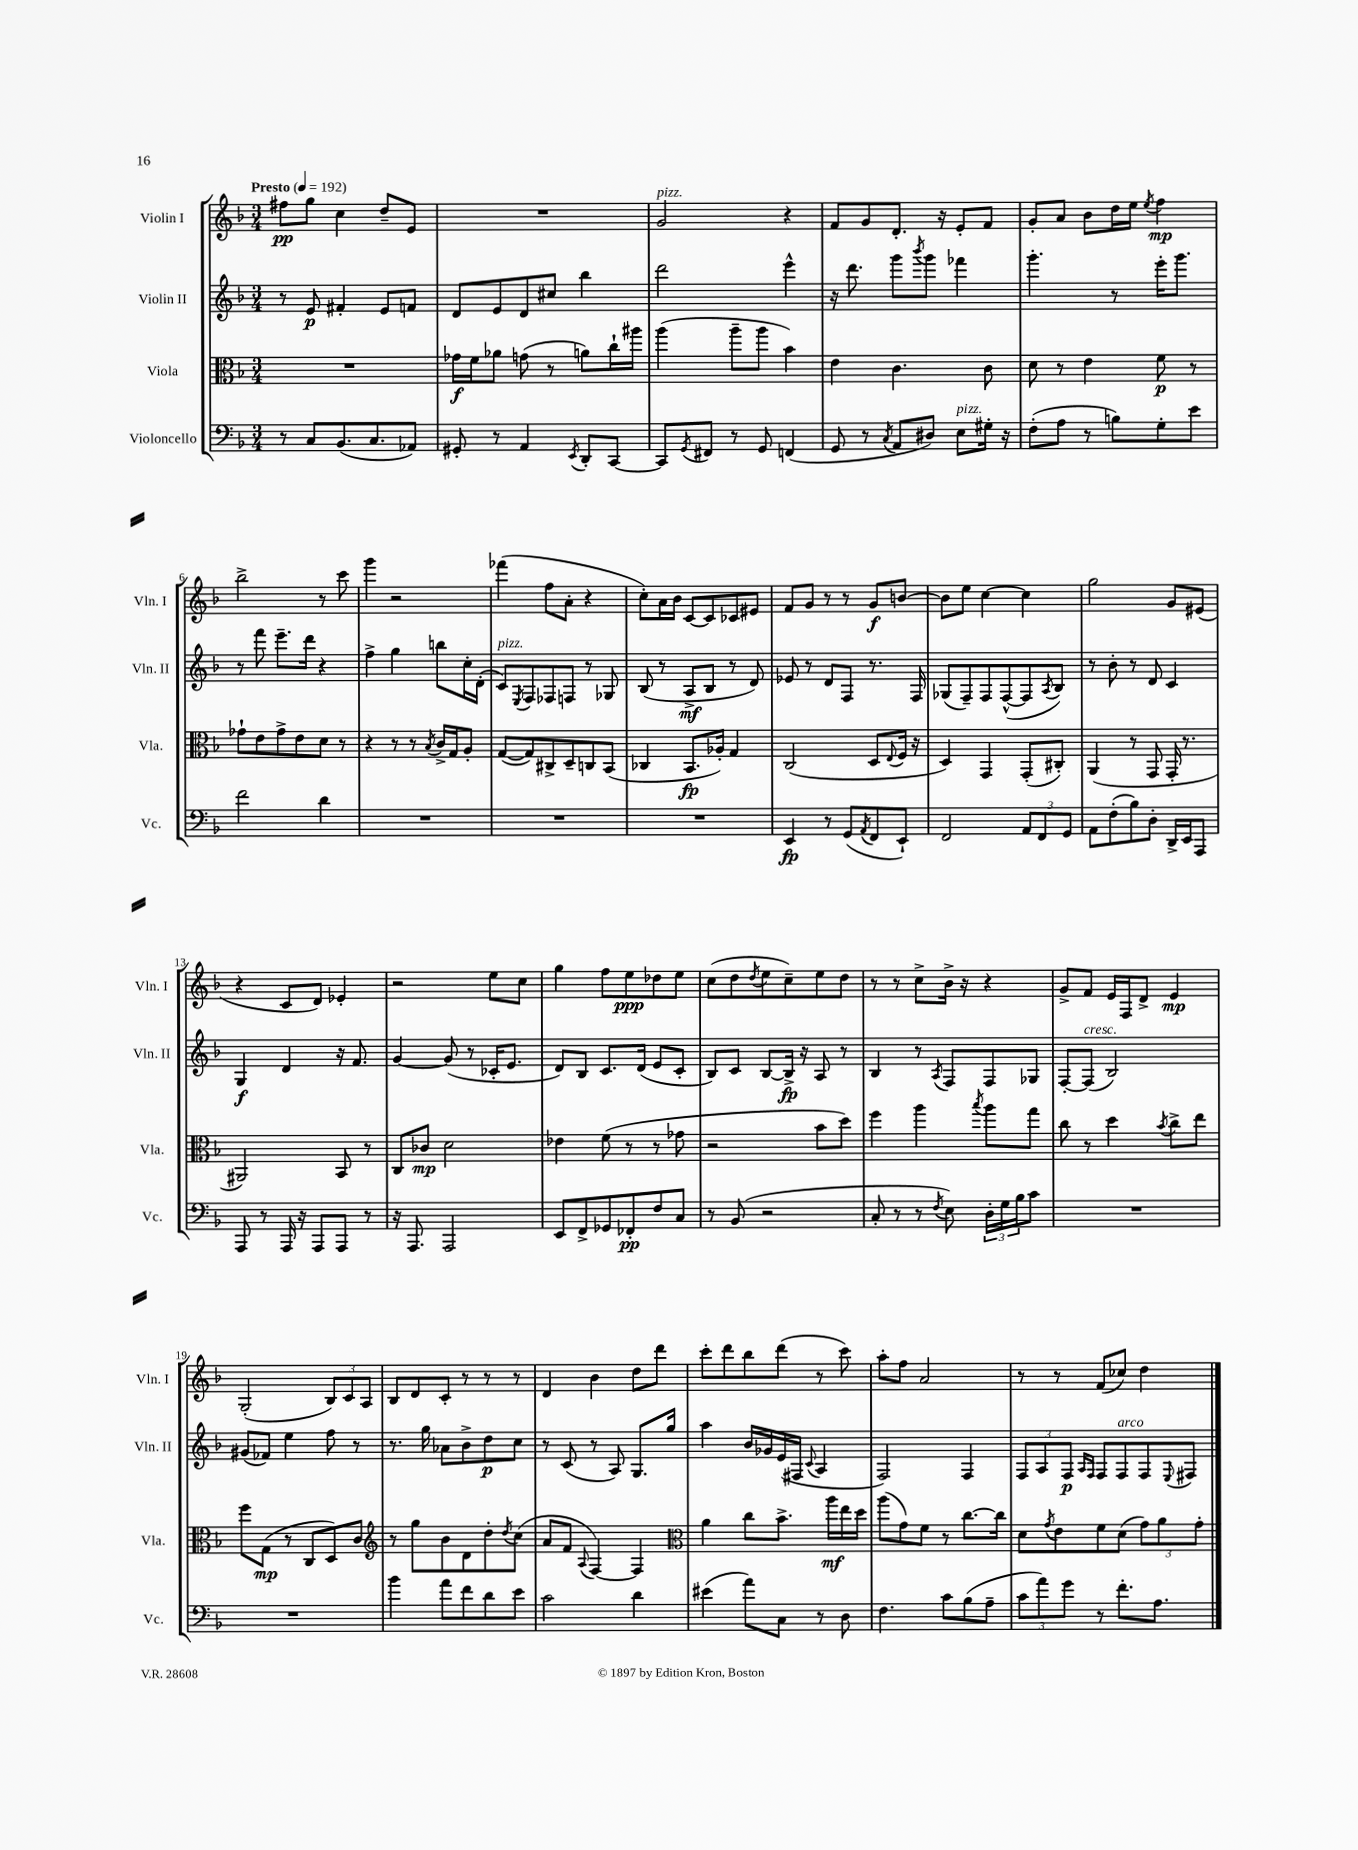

**kern	**dynam	**kern	**dynam	**kern	**dynam	**kern	**dynam
*part4	*part4	*part3	*part3	*part2	*part2	*part1	*part1
*staff4	*staff4	*staff3	*staff3	*staff2	*staff2	*staff1	*staff1
*I"Violoncello	*	*I"Viola	*	*I"Violin II	*	*I"Violin I	*
*I'Vc.	*	*I'Vla.	*	*I'Vln. II	*	*I'Vln. I	*
*clefF4	*	*clefC3	*	*clefG2	*	*clefG2	*
*k[b-]	*	*k[b-]	*	*k[b-]	*	*k[b-]	*
*M3/4	*	*M3/4	*	*M3/4	*	*M3/4	*
*MM192	*	*MM192	*	*MM192	*	*MM192	*
=1	=1	=1	=1	=1	=1	=1	=1
!	!	!	!	!	!	!LO:TX:a:B:t=Presto	!
8r	.	2.r	.	8r	.	8ff#X\L	pp
8C/L	.	.	.	8e/	p	8gg\J	.
(8.BB-/	.	.	.	4f#X'/	.	4cc\	.
8.C/	.	.	.	.	.	.	.
.	.	.	.	8e/L	.	8dd~/L	.
8AA-X/J)	.	.	.	8fn/J	.	8e/J	.
=2	=2	=2	=2	=2	=2	=2	=2
8GG#X'/	.	16g-X\LL	f	8d/L	.	2.r	.
.	.	16f\J	.	.	.	.	.
8r	.	8a-X\J	.	8e/	.	.	.
4AA/	.	(8gn\	.	8d/	.	.	.
.	.	8r	.	8cc#X/J	.	.	.
8qEE/	.	.	.	.	.	.	.
8DD'/L	.	8an\L)	.	4bb-\	.	.	.
[8CC/J	.	16cc`\L	.	.	.	.	.
.	.	16aa#X\JJ	.	.	.	.	.
=3	=3	=3	=3	=3	=3	=3	=3
!	!	!	!	!	!	!LO:TX:a:i:t=pizz.	!
8CC/L]	.	(4aa\	.	2ddd\	.	2g/	.
8qGG/	.	.	.	.	.	.	.
8FF#X/J	.	.	.	.	.	.	.
8r	.	8aa~\L	.	.	.	.	.
8GG/	.	8aa\J	.	.	.	.	.
(4FFn/	.	4b-\)	.	4eee^^\	.	4r	.
=4	=4	=4	=4	=4	=4	=4	=4
8GG/	.	4e\	.	16r	.	8f/L	.
.	.	.	.	8.ddd\	.	.	.
8r	.	.	.	.	.	8g/	.
8qC/	.	.	.	.	.	.	.
8AA/L	.	4.c\	.	8ggg\L	.	8.d'/J	.
.	.	.	.	8qbbb-/	.	.	.
8D#X/J)	.	.	.	8ggg\J	.	.	.
.	.	.	.	.	.	16r	.
!LO:TX:a:i:t=pizz.	!	!	!	!	!	!	!
8E\L	.	.	.	4fff-X\	.	8e'/L	.
16G#X'\Jk	.	8c\	.	.	.	8f/J	.
16r	.	.	.	.	.	.	.
=5	=5	=5	=5	=5	=5	=5	=5
(8F'\L	.	8d\	.	4.ggg'\	.	8g'/L	.
8A\J	.	8r	.	.	.	8a/J	.
8r	.	4e\	.	.	.	8b-\L	.
8Bn\L)	.	.	.	8r	.	16dd\L	.
.	.	.	.	.	.	16ee\JJ	.
.	.	.	.	.	.	8qee/	.
8G'\	.	8f\	p	16eee'\KL	.	4ff\	mp
.	.	.	.	8.ggg\J	.	.	.
8e\J	.	8r	.	.	.	.	.
!!LO:LB:g=z
=6	=6	=6	=6	=6	=6	=6	=6
2f\	.	8g-X`\L	.	8r	.	2bb-^\	.
.	.	8e\	.	8fff\	.	.	.
.	.	8g-^\	.	8.eee~\L	.	.	.
.	.	8e\	.	.	.	.	.
.	.	.	.	16ddd\Jk	.	.	.
4d\	.	8d\J	.	4r	.	8r	.
.	.	8r	.	.	.	8ccc\	.
=7	=7	=7	=7	=7	=7	=7	=7
2.r	.	4r	.	4ff^\	.	4ggg\	.
.	.	8r	.	4gg\	.	2r	.
.	.	8r	.	.	.	.	.
.	.	8qB-/	.	.	.	.	.
.	.	16c^/LL	.	8bbn\L	.	.	.
.	.	16G/J	.	.	.	.	.
.	.	8A'/J	.	16cc'\L	.	.	.
.	.	.	.	(16d'\JJ	.	.	.
=8	=8	=8	=8	=8	=8	=8	=8
!	!	!	!	!LO:TX:a:i:t=pizz.	!	!	!
2.r	.	([8G/L	.	8c/L)	.	(4fff-X\	.
.	.	.	.	8qE/	.	.	.
.	.	8G/])	.	8F/	.	.	.
.	.	8C#X^/	.	8F-X/	.	8ff\L	.
.	.	8D~/	.	8Fn/J	.	8a'\J	.
.	.	8Cn/	.	8r	.	4r	.
.	.	(8BB-/J	.	8G-X/	.	.	.
=9	=9	=9	=9	=9	=9	=9	=9
2.r	.	4C-X/	.	(8B-/	.	8cc'\L)	.
.	.	.	.	8r	.	16a\L	.
.	.	.	.	.	.	16b-\JJ	.
.	.	8.BB-/L	fp	8A^/L	mf	[8c/L	.
.	.	.	.	8B-/J	.	8c/]	.
.	.	16A-X'/Jk)	.	.	.	.	.
.	.	4G/	.	8r	.	8c-X/	.
.	.	.	.	8d/)	.	8e#X/J	.
=10	=10	=10	=10	=10	=10	=10	=10
4EE/	fp	(2C/	.	8e-X/	.	8f/L	.
.	.	.	.	8r	.	8g/J	.
8r	.	.	.	8d/L	.	8r	.
(8GG/L	.	.	.	8F/J	.	8r	.
8qAA/	.	.	.	.	.	.	.
8FF/	.	8D/L	.	8.r	.	8g/L	f
.	.	8qqE/	.	.	.	.	.
8EE`/J)	.	16F/Jk	.	.	.	[8bn/J	.
.	.	16r	.	16F/	.	.	.
=11	=11	=11	=11	=11	=11	=11	=11
2FF/	.	4D/)	.	(8G-X/L	.	8b\L]	.
.	.	.	.	8F~/)	.	8ee\J	.
.	.	4GG/	.	8F/	.	[4cc\	.
.	.	.	.	([8F^^/	.	.	.
12AA/L	.	(8GG'/L	.	8F/]	.	4cc\]	.
12FF/	.	.	.	.	.	.	.
.	.	.	.	8qA/	.	.	.
.	.	8C#X'/J)	.	8B-/J)	.	.	.
12GG/J	.	.	.	.	.	.	.
=12	=12	=12	=12	=12	=12	=12	=12
8AA\L	.	(4AA/	.	8r	.	2gg\	.
(8F'\	.	.	.	8b-'\	.	.	.
8B-\)	.	8r	.	8r	.	.	.
8D'\J	.	8GG/	.	8d/	.	.	.
16DD^/LL	.	16GG'/	.	4c/	.	8g/L	.
16EE/J	.	8.r	.	.	.	.	.
8AAA/J	.	.	.	.	.	(8e#X/J	.
!!LO:LB:g=z
=13	=13	=13	=13	=13	=13	=13	=13
8AAA/	.	2AA#X/)	.	4G/	f	4r	.
8r	.	.	.	.	.	.	.
16AAA/	.	.	.	4d/	.	8c/L	.
16r	.	.	.	.	.	.	.
8AAA/L	.	.	.	.	.	8d/J)	.
8AAA/J	.	8BB-/	.	16r	.	4e-X'/	.
.	.	.	.	8.f/	.	.	.
8r	.	8r	.	.	.	.	.
=14	=14	=14	=14	=14	=14	=14	=14
16r	.	8C/L	.	[4g/	.	2r	.
8.AAA/	.	.	.	.	.	.	.
.	.	8c-X/J	mp	.	.	.	.
2AAA/	.	2d\	.	(8g/]	.	.	.
.	.	.	.	8r	.	.	.
.	.	.	.	16c-X'/KL	.	8ee\L	.
.	.	.	.	8.e/J	.	.	.
.	.	.	.	.	.	8cc\J	.
=15	=15	=15	=15	=15	=15	=15	=15
8EE/L	.	4e-X\	.	8d/L)	.	4gg\	.
8FF^/	.	.	.	8B-/J	.	.	.
8GG-X/	.	(8f\	.	8.c/L	.	8ff\L	.
8FF-X'/	pp	8r	.	.	.	8ee\	ppp
.	.	.	.	(16d/Jk	.	.	.
8F/	.	8r	.	8e/L	.	8dd-X\	.
8C/J	.	8g-X\	.	8c'/J	.	8ee\J	.
=16	=16	=16	=16	=16	=16	=16	=16
8r	.	2r	.	8B-/L)	.	(8cc\L	.
(8BB-/	.	.	.	8c/J	.	8dd\	.
.	.	.	.	.	.	8qdd/	.
2r	.	.	.	[8B-/L	.	8ee\	.
.	.	.	.	16B-^/Jk]	fp	8cc~\)	.
.	.	.	.	16r	.	.	.
.	.	8b-\L	.	8A/	.	8ee\	.
.	.	8dd\J)	.	8r	.	8dd\J	.
=17	=17	=17	=17	=17	=17	=17	=17
8C'/	.	4ff\	.	4B-/	.	8r	.
8r	.	.	.	.	.	8r	.
8r	.	4aa\	.	8r	.	8cc^\L	.
8qF/	.	.	.	8qA/	.	.	.
8E\)	.	.	.	8F/L	.	16b-^\Jk	.
.	.	.	.	.	.	16r	.
.	.	8qbb-/	.	.	.	.	.
24D'\LL	.	8aa\L	.	8F/	.	4r	.
24G\	.	.	.	.	.	.	.
24B-\J	.	.	.	.	.	.	.
8c\J	.	8gg\J	.	8G-X/J	.	.	.
=18	=18	=18	=18	=18	=18	=18	=18
2.r	.	8cc\	.	[8F'/L	.	8g^/L	.
!	!	!	!	!LO:TX:a:i:t=cresc.	!	!	!
.	.	8r	.	(8F/J]	.	8f/J	.
.	.	4dd\	.	2B-/)	.	16e/LL	.
.	.	.	.	.	.	16F/J	.
.	.	.	.	.	.	8d^/J	.
.	.	8qb-/	.	.	.	.	.
.	.	8cc^\L	.	.	.	4e/	mp
.	.	8ee\J	.	.	.	.	.
!!LO:LB:g=z
=19	=19	=19	=19	=19	=19	=19	=19
2.r	.	8ff\L	.	(8g#X/L	.	(2G'/	.
.	.	(8G\J	mp	8f-X/J)	.	.	.
.	.	8r	.	4ee\	.	.	.
.	.	8C/L	.	.	.	.	.
.	.	8D/)	.	8ff\	.	12B-/L)	.
.	.	.	.	.	.	12c/	.
.	.	8c/J	.	8r	.	.	.
.	.	.	.	.	.	12A/J	.
=20	=20	=20	=20	=20	=20	=20	=20
*	*	*clefG2	*	*	*	*	*
4b-\	.	8r	.	8.r	.	8B-/L	.
.	.	8gg\L	.	.	.	8d/	.
.	.	.	.	16gg\	.	.	.
8a\L	.	8b-\	.	8a-X\L	.	8c'/J	.
8f\	.	8d\	.	8b-^\	.	8r	.
8d\	.	8dd'\	.	8dd\	p	8r	.
.	.	8qdd/	.	.	.	.	.
8e\J	.	(8cc\J	.	8cc\J	.	8r	.
=21	=21	=21	=21	=21	=21	=21	=21
2c\	.	8a/L	.	8r	.	4d/	.
.	.	8f/J	.	(8c/	.	.	.
.	.	8qqA/	.	.	.	.	.
.	.	[4F/)	.	8r	.	4b-\	.
.	.	.	.	8A/)	.	.	.
4d\	.	4F/]	.	8.G/L	.	8dd\L	.
.	.	.	.	.	.	8ddd\J	.
.	.	.	.	16gg/Jk	.	.	.
=22	=22	=22	=22	=22	=22	=22	=22
*	*	*clefC3	*	*	*	*	*
(4e#X\	.	4a\	.	4aa\	.	8ccc'\L	.
.	.	.	.	.	.	8ddd\	.
8a\L)	.	8cc\L	.	16b-/LL	.	8bb-\	.
.	.	.	.	16g-X/	.	.	.
8C\J	.	8.b-^\J	.	(16e/	.	(8ddd\J	.
.	.	.	.	16F#X/JJ	.	.	.
.	.	.	.	8qqc/	.	.	.
8r	.	.	.	4A/	.	8r	.
.	.	16aa\LL	mf	.	.	.	.
8D\	.	16ee\	.	.	.	8ccc\)	.
.	.	16dd\JJ	.	.	.	.	.
=23	=23	=23	=23	=23	=23	=23	=23
4.F\	.	(8aa\L	.	2F/)	.	8aa'\L	.
.	.	8g\)	.	.	.	8ff\J	.
.	.	8f\J	.	.	.	2a/	.
8c\L	.	8r	.	.	.	.	.
(8B-\	.	[8.cc\L	.	4F/	.	.	.
8A~\J	.	.	.	.	.	.	.
.	.	16cc\Jk]	.	.	.	.	.
=24	=24	=24	=24	=24	=24	=24	=24
12c\L	.	8d\L	.	12F/L	.	8r	.
12a\)	.	.	.	12A/	.	.	.
.	.	8qg/	.	.	.	.	.
.	.	8e\	.	.	.	8r	.
12g\J	.	.	.	12F/J	p	.	.
.	.	.	.	16qqA/LL	.	.	.
.	.	.	.	16qqF/JJ	.	.	.
8r	.	8f\	.	8F/L	.	(8f/L	.
!	!	!	!	!LO:TX:a:i:t=arco	!	!	!
8.f'\L	.	(8d\J	.	8F/	.	8cc-X/J)	.
.	.	12g\L)	.	8F/	.	4dd\	.
8.A\J	.	.	.	.	.	.	.
.	.	12a\	.	.	.	.	.
.	.	.	.	8qqE/	.	.	.
.	.	.	.	8F#X/J	.	.	.
.	.	12g'\J	.	.	.	.	.
==	==	==	==	==	==	==	==
*-	*-	*-	*-	*-	*-	*-	*-
